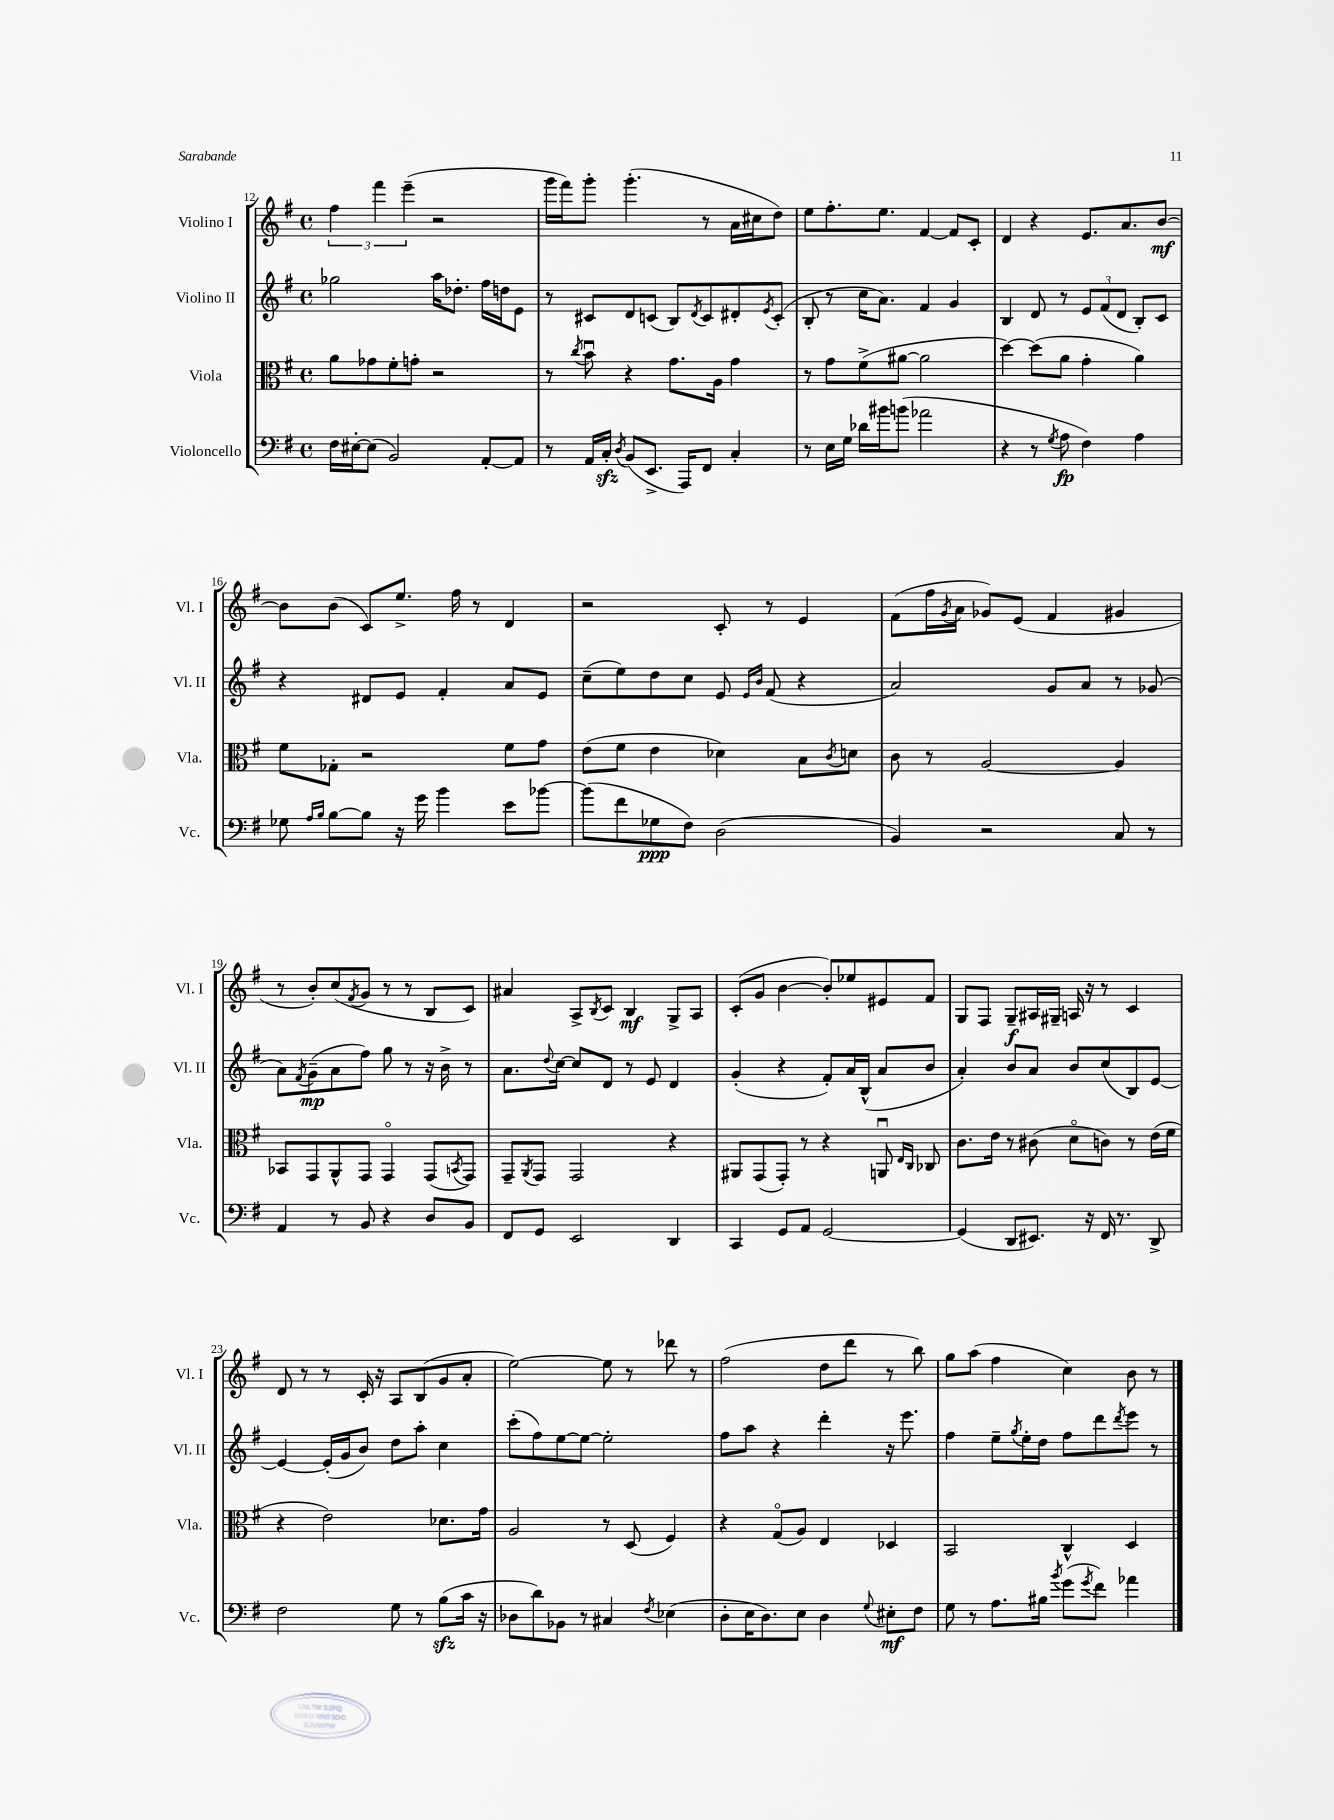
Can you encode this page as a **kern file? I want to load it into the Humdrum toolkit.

**kern	**kern	**kern	**kern
*staff4	*staff3	*staff2	*staff1
*clefF4	*clefC3	*clefG2	*clefG2
*k[f#]	*k[f#]	*k[f#]	*k[f#]
*M4/4	*M4/4	*M4/4	*M4/4
*met(c)	*met(c)	*met(c)	*met(c)
16F#	8a	2gg-	6ff#
[16E#'	.	.	.
(8E#]	8g-	.	.
.	.	.	6fff#
2BB)	8f#'	.	.
.	.	.	(6eee~
.	8g'	.	.
.	2r	16aa	2r
.	.	8.dd-'	.
[8AA'	.	16ff#	.
.	.	16dd	.
8AA]	.	8e	.
=	=	=	=
8r	8r	8r	16ggg
.	.	.	16fff#)
.	8qcc	.	.
16AA	8bu	8c#	8ggg'
16C'	.	.	.
8qD	.	.	.
(8BB	4r	8d	(4.ggg'
8.EE^	.	(8c	.
.	8.g	8B)	.
16AAA)	.	.	.
.	.	8qd	.
8FF#	.	8c	8r
.	16A	.	.
4C'	4g	8d#'	16a
.	.	.	16cc#
.	.	8qe	.
.	.	(8c'	8dd)
=	=	=	=
8r	8r	8B'	8ee
16E	8g	8r	8.ff#'
16G	.	.	.
16d-	(8f#^	16cc	.
16b#	.	8.a)	8.ee
(8b	[8a#	.	.
2a-	2a#]	4f#	[4f#
.	.	4g	8f#]
.	.	.	8c'
=	=	=	=
4r	[4dd)	4B	4d
8r	(8dd]	8d	4r
8qG	.	.	.
8A	8a	8r	.
4F#)	4g'	12e	8.e
.	.	(12f#	.
.	.	12d	.
.	.	.	8.a
4A	4a)	8B')	.
.	.	8c	[8b
=	=	=	=
8G-	8f#	4r	8b]
16qqA	.	.	.
16qqB	.	.	.
[8B	8G-'	.	(8b
8B]	2r	8d#	8c)
16r	.	8e	8.ee^
16g	.	.	.
4b	.	4f#'	.
.	.	.	16ff#
.	.	.	8r
8e	8f#	8a	4d
[8b-	8g	8e	.
=	=	=	=
(8b-]	(8e	(8cc~	2r
8f#	8f#	8ee)	.
8G-	4e	8dd	.
8F#)	.	8cc	.
(2D	4d-)	8e	8c'
.	.	16qqe	.
.	.	16qqb	.
.	.	(8f#	8r
.	8B	4r	4e
.	8qc	.	.
.	8d	.	.
=	=	=	=
4BB)	8c	2a)	(8f#
.	8r	.	16ff#
.	.	.	8qg
.	.	.	16a
2r	[2A	.	8g-)
.	.	.	(8e
.	.	8g	4f#
.	.	8a	.
8C	4A]	8r	4g#
8r	.	(8g-	.
=	=	=	=
4AA	8BB-	8a)	8r
.	.	8qf#	.
.	8GG	(8g~	8b')
8r	8AA^^	8a	(8cc
.	.	.	8qf#
8BB	8GG	8ff#)	8g
4r	4GGo	8gg	8r
.	.	8r	8r
8D	(8GG	16r	8B
.	.	16b^	.
.	8qBB	.	.
8BB	8GG)	8r	8c)
=	=	=	=
8FF#	8GG~	8.a	4a#
.	8qAA	.	.
8GG	8GG	.	.
.	.	8qqdd	.
.	.	[16cc	.
2EE	2GG	8cc]	8A^
.	.	.	8qB
.	.	8d	8c
.	.	8r	4B
.	.	8e	.
4DD	4r	4d	8G^
.	.	.	8A
=	=	=	=
4CC	8AA#	(4g'	(8c'
.	(8GG	.	8g
8GG	8GG')	4r	[4b
8AA	8r	.	.
[2GG	4r	8f#')	8b'])
.	.	16a	8ee-
.	.	(16B^^	.
.	8AAu	8a	8e#
.	16qqE	.	.
.	16qqC	.	.
.	8C-	8b	8f#
=	=	=	=
(4GG]	8.c	4a')	8G
.	.	.	8F#
.	16e	.	.
8DD	8r	8b	8G~
8.EE#)	(8c#	8a	16A#
.	.	.	16G#~
.	8do	8b	16A
16r	.	.	16r
16FF#	8c)	(8cc	8r
8.r	.	.	.
.	8r	8B)	4c
8DD^	(16e	[8e	.
.	16f#	.	.
=	=	=	=
2F#	4r	4e_	8d
.	.	.	8r
.	2e)	(16e']	8r
.	.	16g	.
.	.	8b)	16c'
.	.	.	16r
8G	.	8dd	8A
8r	.	8aa'	(8B
(8B	8.d-	4cc	8g
16c	.	.	8a'
16r	16g	.	.
=	=	=	=
8D-	2A	(8ccc'	[2ee)
8d)	.	8ff#)	.
8BB-	.	[8ee	.
8r	.	8ee_	.
4C#	8r	2ee']	8ee]
.	(8D	.	8r
8qF#	.	.	.
(4E-	4F#)	.	8ddd-
.	.	.	8r
=	=	=	=
8D'	4r	8ff#	(2ff#
16E	.	8aa	.
8.D)	.	.	.
.	(8Go	4r	.
8E	8A)	.	.
4D	4E	4ddd'	8dd
.	.	.	8ddd
8qqG	.	.	.
8E#'	4D-	16r	8r
.	.	8.eee	.
8F#	.	.	8bb)
=	=	=	=
8G	2BB	4ff#	8gg
8r	.	.	(8aa
8.A	.	8ee~	4ff#
.	.	8qgg	.
.	.	16ee'	.
16B#	.	16dd	.
8qb	.	.	.
(8g	4C^^	8ff#	4cc)
8qg	.	.	.
8f#)	.	8ddd	.
.	.	8qddd	.
4a-	4D	8eee	8b
.	.	8r	8r
==	==	==	==
*-	*-	*-	*-
